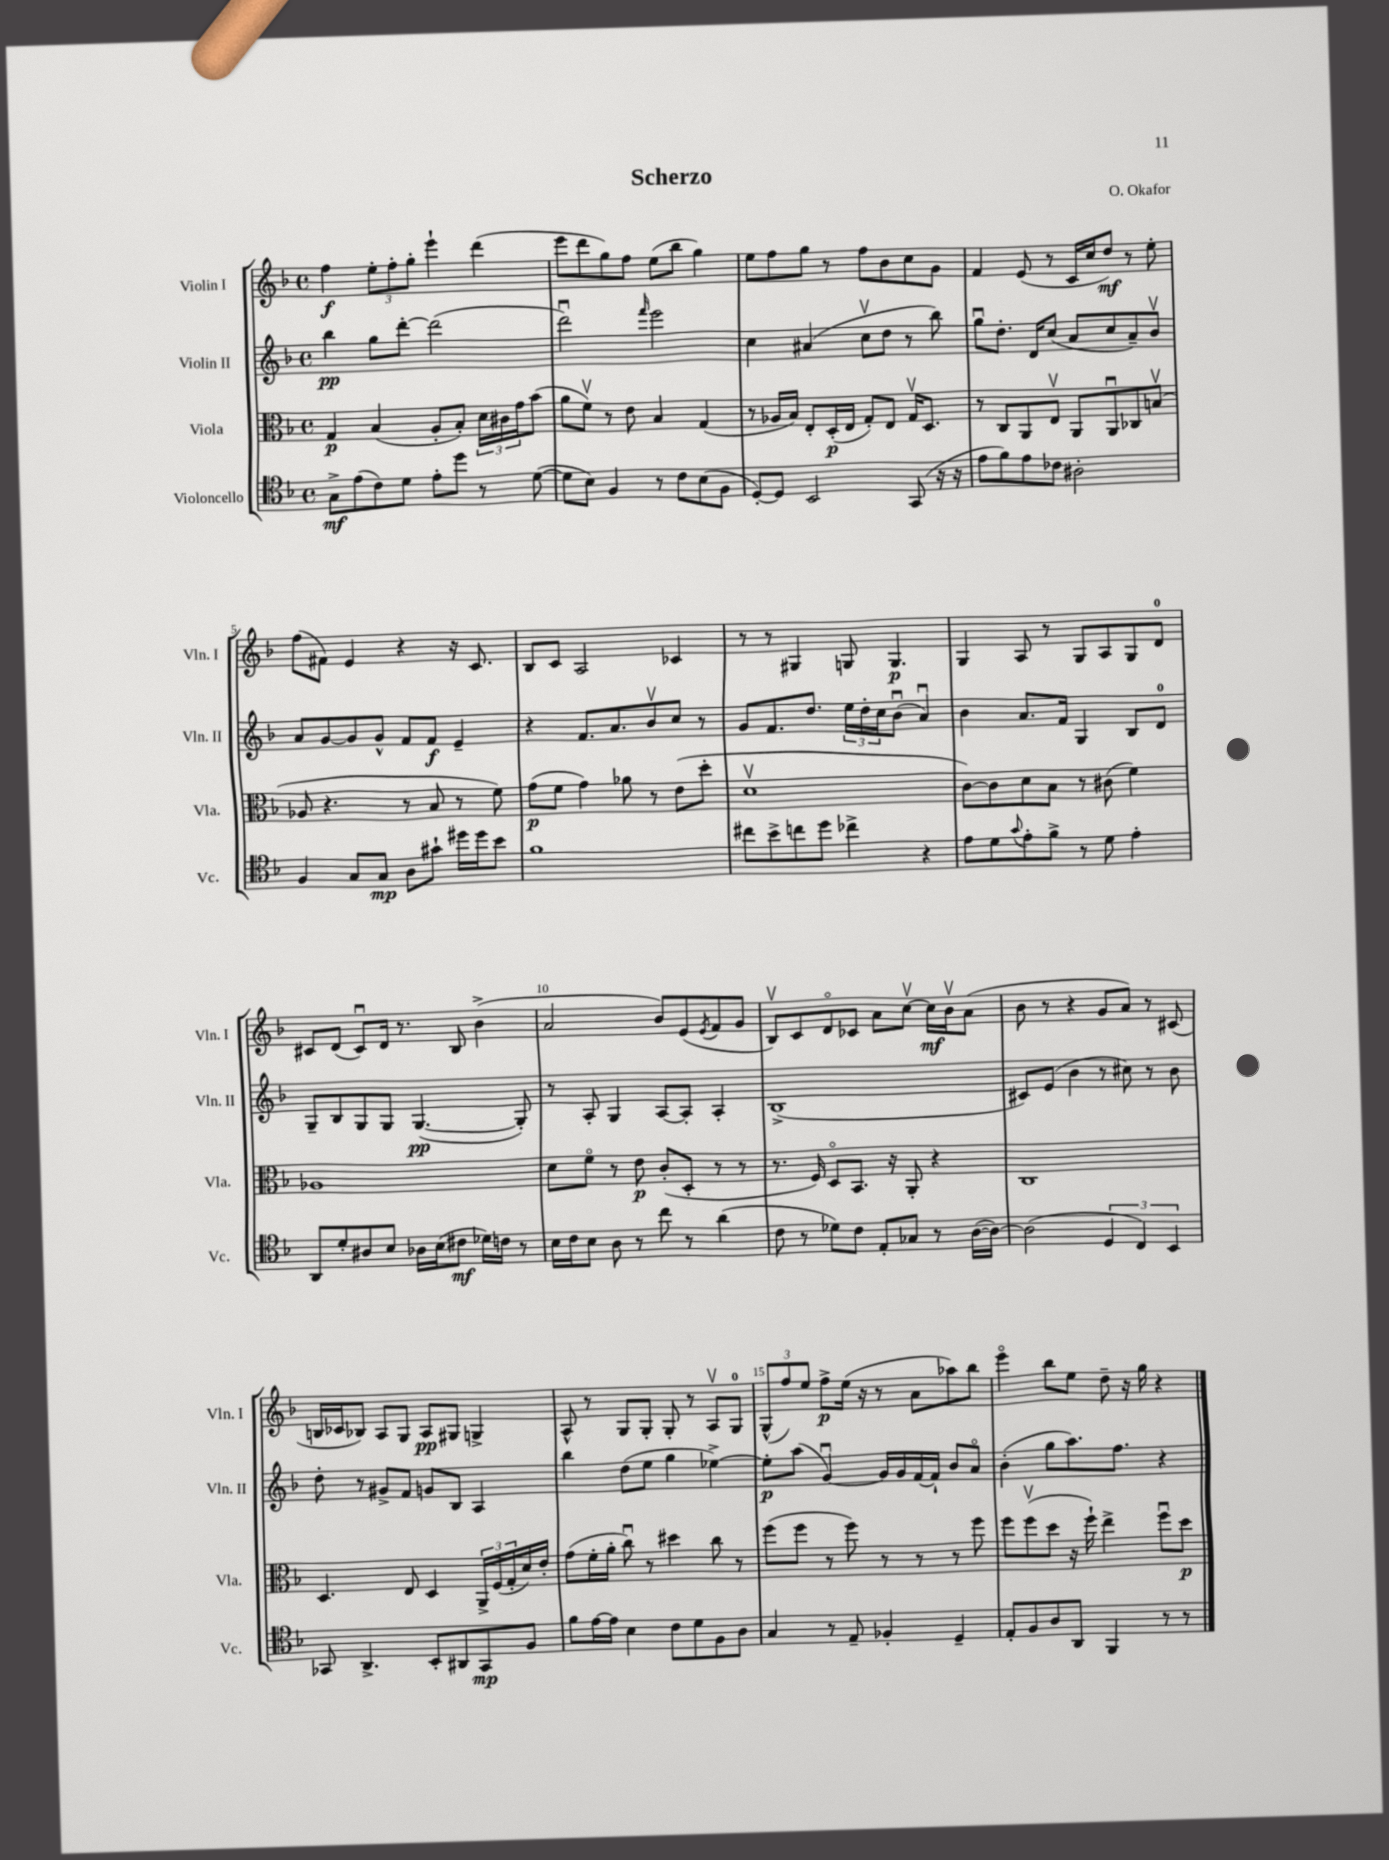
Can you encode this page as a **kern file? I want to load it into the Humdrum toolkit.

**kern	**dynam	**kern	**dynam	**kern	**dynam	**kern	**dynam
*part4	*part4	*part3	*part3	*part2	*part2	*part1	*part1
*staff4	*staff4	*staff3	*staff3	*staff2	*staff2	*staff1	*staff1
*I"Violoncello	*	*I"Viola	*	*I"Violin II	*	*I"Violin I	*
*I'Vc.	*	*I'Vla.	*	*I'Vln. II	*	*I'Vln. I	*
*clefC4	*	*clefC3	*	*clefG2	*	*clefG2	*
*k[b-]	*	*k[b-]	*	*k[b-]	*	*k[b-]	*
*M4/4	*	*M4/4	*	*M4/4	*	*M4/4	*
*met(c)	*	*met(c)	*	*met(c)	*	*met(c)	*
=1	=1	=1	=1	=1	=1	=1	=1
8G^\L	mf	4G/	p	4bb-\	pp	4ff\	f
(8e\	.	.	.	.	.	.	.
8c\)	.	(4B-/	.	8gg\L	.	12ee'\L	.
.	.	.	.	.	.	12ff'\	.
8d\J	.	.	.	[8ddd'\J	.	.	.
.	.	.	.	.	.	12gg'\J	.
8e'\L	.	8A'/L	.	(2ddd\]	.	4eee`\	.
8dd\J	.	8B-'/J)	.	.	.	.	.
8r	.	24d\LL	.	.	.	(4ddd\	.
.	.	24c#X\	.	.	.	.	.
.	.	24g\J	.	.	.	.	.
([8d\	.	(8b-\J	.	.	.	.	.
=2	=2	=2	=2	=2	=2	=2	=2
8d\L]	.	8a\L	.	2dddu\)	.	8eee\L	.
8B-\J)	.	8fv\J)	.	.	.	8ddd\	.
4F/	.	8r	.	.	.	8gg\)	.
.	.	8e\	.	.	.	8ff\J	.
.	.	.	.	16qqfff/	.	.	.
8r	.	4B-/	.	2eee\	.	(8ee\L	.
8c\L	.	.	.	.	.	8bb-\J	.
(8B-\	.	(4G/	.	.	.	4gg\)	.
8F\J	.	.	.	.	.	.	.
=3	=3	=3	=3	=3	=3	=3	=3
[8D'/L)	.	8r	.	4cc\	.	8ee\L	.
8D/J]	.	16A-X/LL	.	.	.	8ff\	.
.	.	16B-/JJ)	.	.	.	.	.
2BB-/	.	8E'/L	.	(4a#X/	.	8gg\J	.
.	.	(16D'/L	p	.	.	8r	.
.	.	16E/JJ	.	.	.	.	.
.	.	8G'/L)	.	8ccv\L	.	8ff\L	.
.	.	8E/J	.	8dd\J	.	8b-\	.
(8GG/	.	16Gv/KL	.	8r	.	8cc\	.
.	.	8.D/J	.	.	.	.	.
16r	.	.	.	8bb-\)	.	8g\J	.
16r	.	.	.	.	.	.	.
=4	=4	=4	=4	=4	=4	=4	=4
8e\L	.	8r	.	8ggu\L	.	4f/	.
8f\)	.	8C/L	.	8.dd'\J	.	.	.
8e\	.	8AA/	.	.	.	(8e/	.
.	.	.	.	16d/KL	.	.	.
8c-X\J	.	8Ev/J	.	(8cc/J	.	8r	.
2A#X'\	.	8AA/L	.	8a/L	.	16c/LL	.
.	.	.	.	.	.	16cc/J	.
.	.	8AAu/	.	8cc/	.	8dd/J)	mf
.	.	8C-X/	.	8a~/)	.	8r	.
.	.	(8Bnv/J	.	8b-v/J	.	8ee'\	.
!!LO:LB:g=z
=5	=5	=5	=5	=5	=5	=5	=5
4F/	.	8A-X/	.	8a/L	.	(8ff\L	.
.	.	4.r	.	[8g/	.	8f#X\J)	.
8G/L	.	.	.	8g/]	.	4e/	.
8G/J	mp	.	.	8g^^/J	.	.	.
8A\L	.	8r	.	8f/L	.	4r	.
8g#X`\J	.	8B-/	.	8f/J	f	.	.
16dd#X\LL	.	8r	.	4e~/	.	16r	.
16dd#\J	.	.	.	.	.	8.c/	.
8b-\J	.	8f\)	.	.	.	.	.
=6	=6	=6	=6	=6	=6	=6	=6
1f	.	(8g\L	p	4r	.	8B-/L	.
.	.	8f\J	.	.	.	8c/J	.
.	.	4g\)	.	8.f/L	.	2A/	.
.	.	.	.	8.a/	.	.	.
.	.	8a-X\	.	.	.	.	.
.	.	8r	.	8b-v/	.	.	.
.	.	(8e\L	.	8cc/J	.	4c-X/	.
.	.	8dd'\J	.	8r	.	.	.
=7	=7	=7	=7	=7	=7	=7	=7
8cc#X\L	.	1dv	.	8g/L	.	8r	.
8b-^\	.	.	.	8.f/	.	8r	.
8ccn\	.	.	.	.	.	4G#X/	.
.	.	.	.	8.dd/J	.	.	.
8dd\J	.	.	.	.	.	.	.
4cc-X^\	.	.	.	24ee\LL	.	8Gn/	.
.	.	.	.	24dd'\	.	.	.
.	.	.	.	24cc\J	.	.	.
.	.	.	.	(8b-u\J	.	4.G/	p
4r	.	.	.	4au/)	.	.	.
=8	=8	=8	=8	=8	=8	=8	=8
8e\L	.	[8c\L)	.	4b-\	.	4G/	.
8d\	.	8c\]	.	.	.	.	.
8qqg/	.	.	.	.	.	.	.
8e'\	.	8d\	.	8.a/L	.	8A/	.
8f^\J	.	8B-\J	.	.	.	8r	.
.	.	.	.	16f/Jk	.	.	.
8r	.	8r	.	4G/	.	8G/L	.
8d\	.	(8c#X\	.	.	.	8A/	.
4e'\	.	4f\)	.	8B-/L	.	8G/	.
.	.	.	.	8d/J	.	8d/J	.
!!LO:LB:g=z
=9	=9	=9	=9	=9	=9	=9	=9
8AA/L	.	1A-X	.	8G~/L	.	8c#X/L	.
8d'/	.	.	.	8B-/	.	(8d/J	.
8A#X/	.	.	.	8G/	.	8c#u/L)	.
8B-/J	.	.	.	8G/J	.	16d/Jk	.
.	.	.	.	.	.	8.r	.
16A-X\LL	.	.	.	([4.G/	pp	.	.
(16B-\J	.	.	.	.	.	.	.
8c#X\J	mf	.	.	.	.	8B-/	.
16d-X\LL)	.	.	.	.	.	(4b-^\	.
16cn\JJ	.	.	.	.	.	.	.
8r	.	.	.	8G'/])	.	.	.
=10	=10	=10	=10	=10	=10	=10	=10
16B-\LL	.	8d\L	.	8r	.	2a/	.
16c\J	.	.	.	.	.	.	.
8B-\J	.	8f\J	.	8A'/	.	.	.
8A\	.	8r	.	4G/	.	.	.
8r	.	8e\	p	.	.	.	.
8cc\	.	(8c'/L	.	[8A/L	.	8b-/L)	.
8r	.	8D'/J	.	8A'/J]	.	(8e/	.
.	.	.	.	.	.	8qe/	.
(4a\	.	8r	.	4A'/	.	8f/	.
.	.	8r	.	.	.	8g/J	.
=11	=11	=11	=11	=11	=11	=11	=11
8c\	.	8.r	.	(1B-^	.	8B-v/L)	.
8r	.	.	.	.	.	8c/	.
.	.	16F/)	.	.	.	.	.
8d-X\L)	.	8D/L	.	.	.	8d/	.
8c\J	.	8.BB-/J	.	.	.	8c-X/J	.
8E'/L	.	.	.	.	.	8a\L	.
.	.	16r	.	.	.	.	.
8G-X/J	.	8AA'/	.	.	.	[8ccv\J	.
8r	.	4r	.	.	.	16cc\LL]	mf
.	.	.	.	.	.	16b-v\J	.
([16A\LL	.	.	.	.	.	(8a\J	.
16A\JJ_)	.	.	.	.	.	.	.
=12	=12	=12	=12	=12	=12	=12	=12
(2A\]	.	1C	.	8c#X/L)	.	8b-\	.
.	.	.	.	(8e/J	.	8r	.
.	.	.	.	4b-\	.	4r	.
6D/	.	.	.	8r	.	8g/L	.
.	.	.	.	8cc#X\)	.	8a/J)	.
6C/)	.	.	.	.	.	.	.
.	.	.	.	8r	.	8r	.
6BB-/	.	.	.	.	.	.	.
.	.	.	.	8b-\	.	(8c#X/	.
!!LO:LB:g=z
=13	=13	=13	=13	=13	=13	=13	=13
8GG-X/	.	4.D/	.	8dd'\	.	16Bn/LL	.
.	.	.	.	.	.	16c-X/J	.
4.AA^/	.	.	.	8r	.	8B-X/J)	.
.	.	.	.	8g#X^/L	.	8A/L	.
.	.	8E/	.	8f/J	.	8G/J	.
8BB-'/L	.	4D/	.	8gn/L	.	8A/L	pp
8AA#X/	.	.	.	8B-/J	.	8G#X/J	.
8GG-/	mp	24AA^/LL	.	4A/	.	4Gn^/	.
.	.	(24F/	.	.	.	.	.
.	.	24G'/	.	.	.	.	.
8F/J	.	16d/)	.	.	.	.	.
.	.	16e'/JJ	.	.	.	.	.
=14	=14	=14	=14	=14	=14	=14	=14
8f\L	.	(8g\L	.	4bb-\	.	8A^^/	.
[16e\L	.	16f'\L	.	.	.	8r	.
16e\JJ]	.	16a'\JJ	.	.	.	.	.
4B-\	.	8ccu\)	.	(8dd\L	.	8G/L	.
.	.	8r	.	8ee\J	.	8G'/J	.
8c\L	.	4dd#X\	.	4gg\	.	8G'/	.
8d\	.	.	.	.	.	8r	.
8F\	.	8cc\	.	[4ee-X^\)	.	8Av/L	.
8A\J	.	8r	.	.	.	8G/J	.
=15	=15	=15	=15	=15	=15	=15	=15
4G/	.	(8ff\L	.	8ee-'\L]	p	(12G^^/L	.
.	.	.	.	.	.	12ff/)	.
.	.	8ff\J	.	(8aa\J	.	.	.
.	.	.	.	.	.	12ee/J	.
8r	.	8r	.	[4gu/)	.	8ff^\L	p
8E~/	.	8ff\)	.	.	.	(16ee\Jk	.
.	.	.	.	.	.	16r	.
4F-X'/	.	8r	.	16g/LL]	.	8r	.
.	.	.	.	16g/	.	.	.
.	.	8r	.	[16f/	.	8a\L	.
.	.	.	.	16f`/JJ]	.	.	.
4D~/	.	8r	.	8b-/L	.	8aa-X\)	.
.	.	8ff\	.	8a/J	.	8bb-\J	.
=16	=16	=16	=16	=16	=16	=16	=16
8E'/L	.	8ff\L	.	(4b-'\	.	4eee\	.
8F/	.	(8ffv\	.	.	.	.	.
8A/	.	8dd\J	.	8gg\L	.	8bb-\L	.
8AA/J	.	16r	.	8.aa\)	.	8ee\J	.
.	.	16ff`\)	.	.	.	.	.
4FF/	.	4ee^\	.	.	.	8dd~\	.
.	.	.	.	8.ff\J	.	.	.
.	.	.	.	.	.	16r	.
.	.	.	.	.	.	16gg\	.
8r	.	8ffu\L	.	4r	.	4r	.
8r	.	8dd\J	p	.	.	.	.
==	==	==	==	==	==	==	==
*-	*-	*-	*-	*-	*-	*-	*-
